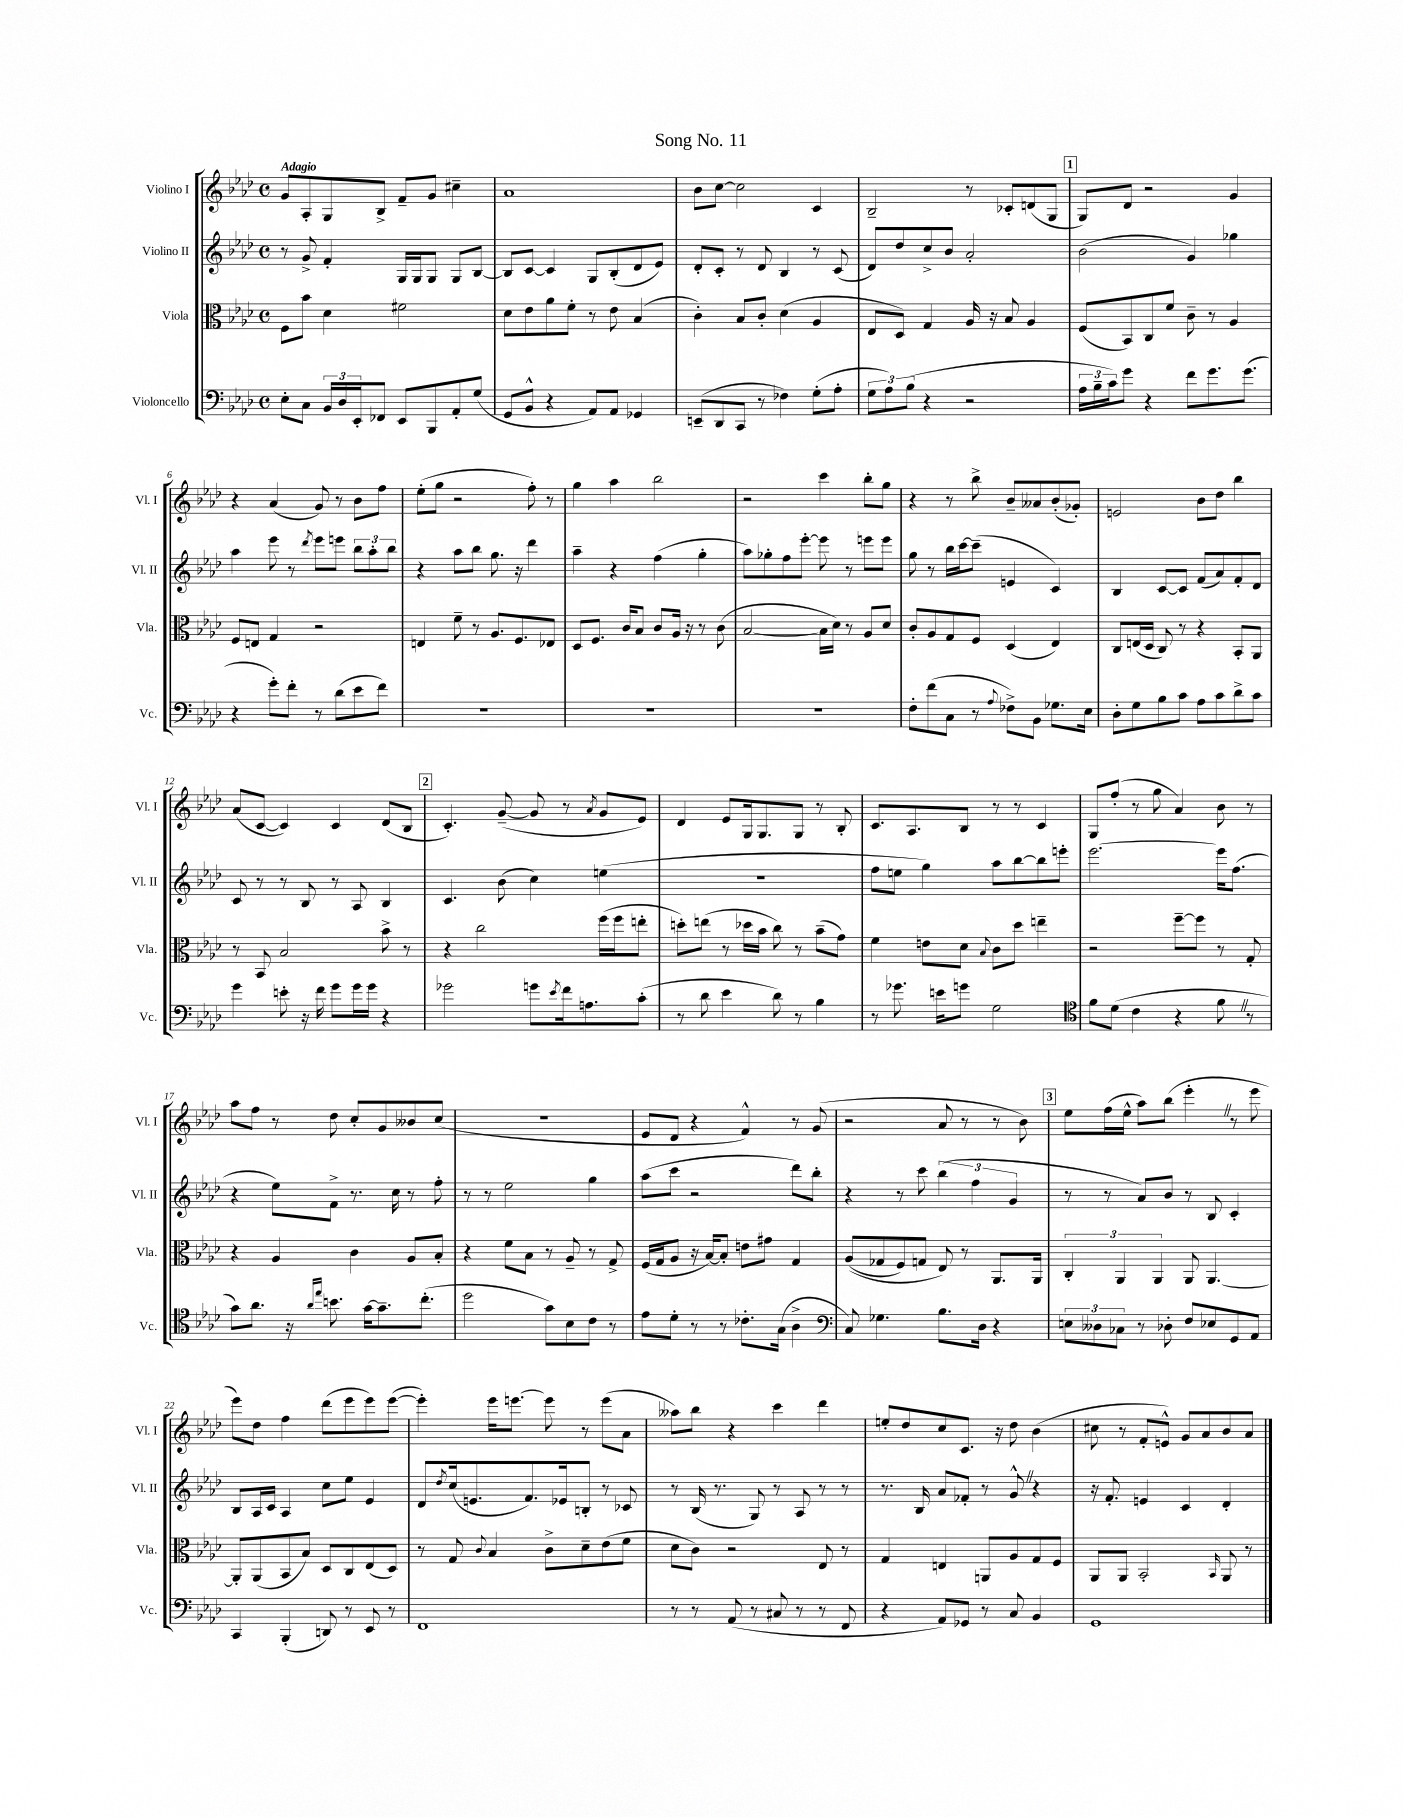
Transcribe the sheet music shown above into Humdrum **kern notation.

**kern	**kern	**kern	**kern
*staff4	*staff3	*staff2	*staff1
*clefF4	*clefC3	*clefG2	*clefG2
*k[b-e-a-d-]	*k[b-e-a-d-]	*k[b-e-a-d-]	*k[b-e-a-d-]
*M4/4	*M4/4	*M4/4	*M4/4
*met(c)	*met(c)	*met(c)	*met(c)
8E-'	8F	8r	8g
8C	8b-	8g^	8A-'
24BB-	4d-	4f'	8G
24D-	.	.	.
24EE-'	.	.	.
8FF-	.	.	8B-^
8EE-	2f#	16G	8f~
.	.	16G	.
8BBB-	.	8G	8g
8AA-'	.	8G	4cc#~
(8G	.	[8B-	.
=	=	=	=
8GG	8d-	8B-]	1a-
8BB-^^	8e-	[8c	.
4r	8a-	4c]	.
.	8f'	.	.
8AA-)	8r	8G	.
8AA-	8e-	(8B-'	.
4GG-	(4B-	8d-	.
.	.	8e-)	.
=	=	=	=
(8EE~	4c')	8d-'	8b-
8DD-	.	8c'	[8cc
8CC	8B-	8r	2cc]
8r	8c'	8d-	.
4F-)	(4d-	4B-	.
(8G'	4A-	8r	4c
8A-'	.	(8c	.
=	=	=	=
12G	8E-	8d-)	2B-~
12A-)	.	.	.
.	8D-)	8dd-	.
(12B-	.	.	.
4r	4G	8cc^	.
.	.	8b-	.
2r	16A-	2a-'	8r
.	16r	.	.
.	8B-	.	8c-'
.	4A-	.	(8d
.	.	.	8G
=	=	=	=
24A-	(8F	(2b-	8G)
24B-~	.	.	.
24c)	.	.	.
8g	8BB-)	.	8d-
4r	8C	.	2r
.	8f	.	.
8f	8c~	4g)	.
8.g	8r	.	.
.	4A-	4gg-	4g
(8.g	.	.	.
=	=	=	=
4r	8F	4aa-	4r
.	8E	.	.
8g')	4G	8eee-	(4a-
8f'	.	8r	.
.	.	8qddd-	.
8r	2r	8eee-	8g)
(8d-	.	8eee	8r
8e-	.	12bb-	8b-
.	.	12aa-'	.
8f)	.	.	8ff
.	.	12bb-	.
=	=	=	=
1r	4E	4r	(8ee-'
.	.	.	8gg
.	8f~	8aa-	2r
.	8r	8bb-	.
.	8.A-	8.gg	.
.	8.F	16r	.
.	.	4ddd-	8ff')
.	8E-	.	8r
=	=	=	=
1r	8D-	4aa-~	4gg
.	8.F	.	.
.	.	4r	4aa-
.	16c	.	.
.	8B-	.	.
.	8c	(4ff	2bb-
.	16A-	.	.
.	16r	.	.
.	8r	4gg'	.
.	(8c	.	.
=	=	=	=
1r	[2B-	8aa-)	2r
.	.	8gg-'	.
.	.	8ff	.
.	.	[8eee-'	.
.	16B-]	8eee-]	4ccc
.	16d-)	.	.
.	8r	8r	.
.	8A-	8eee	8bb-'
.	8d-	8eee	8gg
=	=	=	=
8F'	8c'	8gg	4r
(8f	8A-	8r	.
8C	8G	16bb-	8r
.	.	[16ccc	.
8r	8F	(8ccc~]	8bb-^
8qqA-	.	.	.
8F-^)	(4D-	4e	8b-~
8BB-	.	.	8a--
8.G-	4E-)	4c)	(8b-'
.	.	.	8g-')
16E-	.	.	.
=	=	=	=
8D-'	8C	4B-	2e
8G	(16E	.	.
.	16D-	.	.
8B-	8C)	[8c	.
8c	8r	8c]	.
8A-	4r	(8f	8b-
8c	.	8a-)	8dd-
8d-^	8BB-'	8f'	4bb-
8c	8AA-	8d-	.
=	=	=	=
4g	8r	8c	(8a-
.	8BB-	8r	[8c
8e'	2B-	8r	4c])
16r	.	8B-	.
16f	.	.	.
8g	.	8r	4c
16g	.	8A-	.
16g	.	.	.
4r	8b-^	4B-	(8d-
.	8r	.	8B-
=	=	=	=
2g-	4r	4.c	4.c')
.	2cc	.	.
.	.	(8b-	([8g~
8g	.	4cc)	8g]
8qe-	.	.	.
16f	.	.	8r
8.A	.	.	.
.	.	.	8qa-
.	(16ff	(4ee	8g
.	16ff	.	.
(8c'	8ee'	.	8e-)
=	=	=	=
8r	8dd')	1r	4d-
8d-	(8ee	.	.
4e-	8r	.	8e-
.	16dd-	.	16G
.	16b-	.	8.G
8d-)	8cc)	.	.
8r	8r	.	8G
4B-	(8b-~	.	8r
.	8g)	.	8B-'
=	=	=	=
8r	4f	8ff	8.c
8.g-	.	8ee	.
.	.	.	8.A-
.	8e	4gg)	.
16e	.	.	.
8g	8d-	.	8B-
.	8qqB-	.	.
2G	8c	8aa-	8r
.	8dd-	[8bb-	8r
.	4ee~	8bb-]	4c
.	.	8eee'	.
=	=	=	=
*clefC4	*	*	*
8f	2r	[2.eee-	8G
(8d-	.	.	(8ff'
4c	.	.	8r
.	.	.	8gg
4r	[8ff~	.	4a-)
.	8ff]	.	.
8f	8r	16eee-]	8b-
.	.	(8.ff	.
8r	8G'	.	8r
=	=	=	=
8g)	4r	4r	8aa-
8.a-	.	.	8ff
.	4A-	8ee-)	8r
16r	.	.	.
16qqa-	.	.	.
16qqee-	.	.	.
8.b	.	8f^	8dd-
.	4c	8.r	8cc'
[16g	.	.	.
8.g~]	.	.	8g
.	.	16cc	.
.	8A-	8r	8b--
(8.cc'	.	.	.
.	8B-'	8ff'	(8cc
=	=	=	=
2dd-	4r	8r	1r
.	.	8r	.
.	8f	2ee-	.
.	8B-	.	.
8g)	8r	.	.
8B-	8A-~	.	.
8c	8r	4gg	.
8r	8G^	.	.
=	=	=	=
8e-	(16F	(8aa-	8e-
.	16G	.	.
8d-'	8A-	8ccc	8d-
8r	16r	2r	4r
.	[16B-)	.	.
8r	8B-']	.	.
8.c-'	8e	.	4f^^)
.	8g#	.	.
(16G	.	.	.
4A-^	4G	8ddd-)	8r
.	.	8bb-'	(8g
=	=	=	=
*clefF4	*	*	*
8C)	&((8A-	4r	2r
4.G-	8G-	.	.
.	8F)	8r	.
.	8G	8ccc	.
8.B-	8E-&)	(6bb-	8a-
.	8r	.	8r
.	.	6ff	.
16D-	.	.	.
4r	8.AA-	.	8r
.	.	6g	.
.	.	.	8b-)
.	16AA-	.	.
=	=	=	=
12E	6C'	8r	8ee-
12D--	.	.	.
.	.	8r	(16ff
12C-	6AA-	.	.
.	.	.	16ee-^^
8r	.	8a-)	8aa-)
.	6AA-	.	.
8D-'	.	8b-	(8bb-
8F	8AA-	8r	4eee-'
8E-	[4.AA-	8B-	.
8GG	.	4c'	8r
8AA-	.	.	8eee-
=	=	=	=
4CC	8AA-']	8B-	8eee-)
.	(8AA-	16A-	8dd-
.	.	16c	.
(4BBB-'	8BB-	4A-	4ff
.	8B-)	.	.
8DD)	8D-	8cc	(8ddd-
8r	8C	8ee-	8eee-
8EE-	(8E-	4e-	8eee-)
8r	8D-)	.	([8eee-
=	=	=	=
1FF	8r	8d-	4eee-'])
.	.	8qdd-	.
.	8G	(16cc	.
.	.	8.e	.
.	8qqc	.	.
.	4B-	.	16eee-
.	.	.	[8.eee
.	.	8.f)	.
.	8c^	.	8eee]
.	.	16e-	.
.	8d-~	8B'	8r
.	(8e-	8r	(8eee
.	8f	8c-	8a-
=	=	=	=
8r	8d-	8r	8aa--)
8r	8c)	(16B-	8bb-
.	.	8.r	.
(8AA-	2r	.	4r
8r	.	8G)	.
8C#	.	8r	4ccc
8r	.	8A-	.
8r	8E-	8r	4ddd-
8FF	8r	8r	.
=	=	=	=
4r	4G	8.r	8ee'
.	.	.	8dd-
.	.	16B-	.
8AA-)	4E	8a-	8cc
8GG-	.	8f-'	8.c
8r	8AA	8r	.
.	.	.	16r
8C	8A-	8g^^	8dd-
4BB-	8G	4r	(4b-
.	8F	.	.
=	=	=	=
1GG	8AA-	16r	8cc#
.	.	8.f'	.
.	8AA-	.	8r
.	2BB-'	4e	8f'
.	.	.	8e^^)
.	.	4c	8g
.	.	.	8a-
.	16qqBB-	.	.
.	8AA-	4d-'	8b-
.	8r	.	8a-
==	==	==	==
*-	*-	*-	*-
